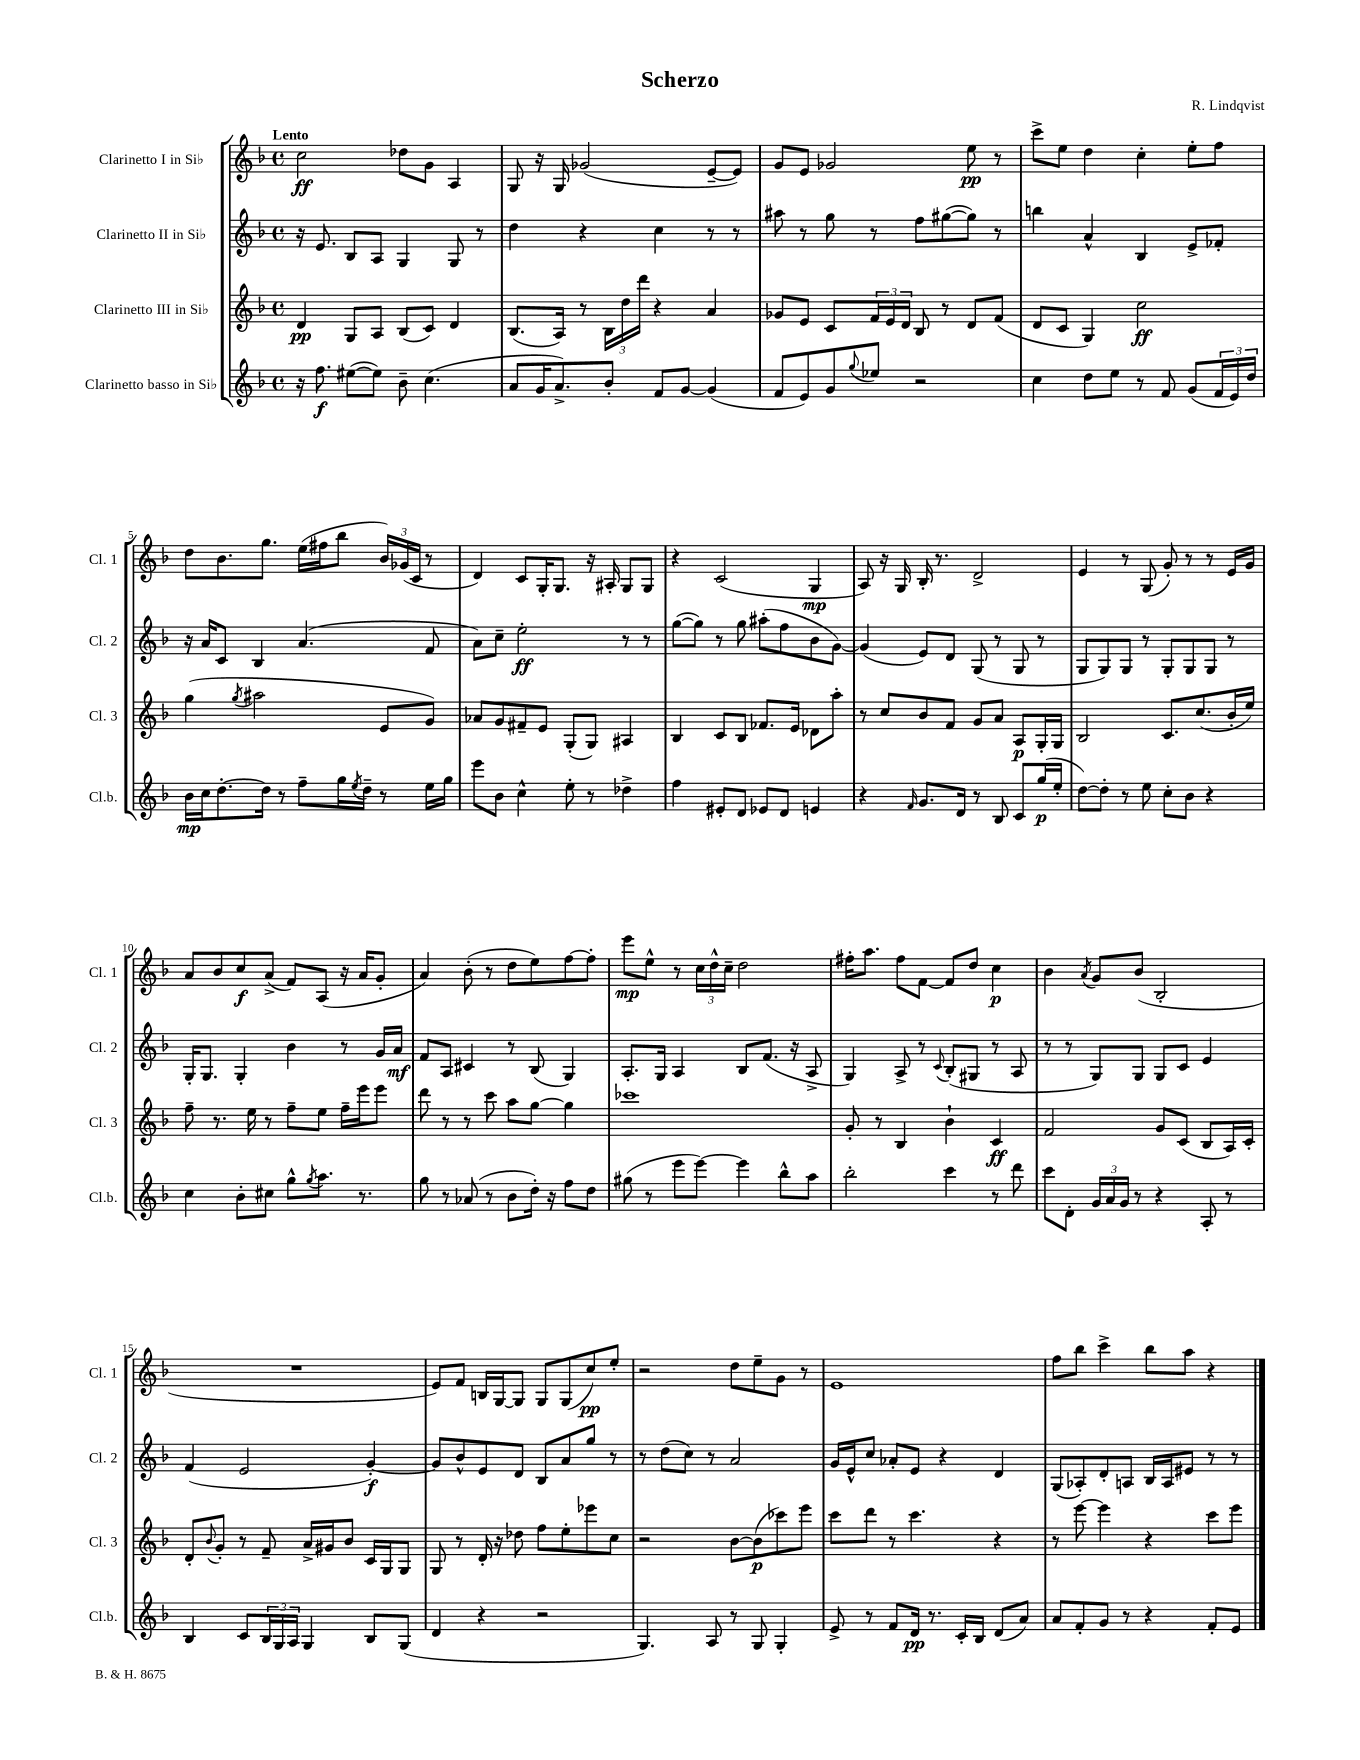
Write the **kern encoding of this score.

**kern	**kern	**kern	**kern
*staff4	*staff3	*staff2	*staff1
*clefG2	*clefG2	*clefG2	*clefG2
*k[b-]	*k[b-]	*k[b-]	*k[b-]
*M4/4	*M4/4	*M4/4	*M4/4
*met(c)	*met(c)	*met(c)	*met(c)
16r	4d	16r	2cc
8.ff	.	8.e	.
([8ee#	8G	8B-	.
8ee#])	8A	8A	.
8b-~	(8B-	4G	8dd-
(4.cc	8c)	.	8g
.	4d	8G	4A
.	.	8r	.
=	=	=	=
8a	(8.B-	4dd	8G
16g	.	.	16r
8.a^)	16A)	.	16G
.	8r	4r	(2g-
8b-'	24B-	.	.
.	24dd	.	.
.	24ddd	.	.
8f	4r	4cc	.
[8g	.	.	.
(4g]	4a	8r	[8e~
.	.	8r	8e])
=	=	=	=
8f	8g-	8aa#	8g
8e)	8e	8r	8e
8g	8c	8gg	2g-
8qqgg	.	.	.
8ee-	24f	8r	.
.	24e	.	.
.	24d	.	.
2r	8B-	8ff	.
.	8r	([8gg#	.
.	8d	8gg#])	8ee
.	(8f	8r	8r
=	=	=	=
4cc	8d	4bb	8ccc^
.	8c	.	8ee
8dd	4G)	4a^^	4dd
8ee	.	.	.
8r	2cc	4B-	4cc'
8f	.	.	.
(8g	.	8e^	8ee'
24f	.	8f-'	8ff
24e)	.	.	.
24dd	.	.	.
=	=	=	=
16b-	(4gg	16r	8dd
16cc	.	16a	.
[8.dd'	.	8c	8.b-
.	8qgg	.	.
.	2aa#	4B-	.
16dd]	.	.	8.gg
8r	.	.	.
8ff~	.	(4.a	(16ee
.	.	.	16ff#
16gg	.	.	8bb-
8qee	.	.	.
16dd~	.	.	.
8r	8e	.	24b-)
.	.	.	(24g-
.	.	.	24c
16ee	8g)	8f	8r
16gg	.	.	.
=	=	=	=
8eee	8a-	8a)	4d)
8b-	8g	8cc~	.
4cc^^	8f#~	2ee'	8c
.	8e	.	16G'
.	.	.	8.G
8ee'	(8G'	.	.
8r	8G)	.	16r
.	.	.	16A#'
4dd-^	4A#	8r	8G
.	.	8r	8G
=	=	=	=
4ff	4B-	([8gg	4r
.	.	8gg])	.
8e#'	8c	8r	(2c
8d	8B-	8gg	.
8e-	8.f-	(8aa#'	.
8d	.	8ff	.
.	16e	.	.
4e	8d-	8b-	4G
.	8aa'	[8g)	.
=	=	=	=
4r	8r	(4g]	8A)
.	8cc	.	16r
.	.	.	16G
16qqf	.	.	.
8.g	8b-	8e)	16B-'
.	.	.	8.r
.	8f	8d	.
16d	.	.	.
8r	8g	(8G	2d^
8B-	8a	8r	.
8c	8A	8G	.
(16gg	16G'	8r	.
16ee'	16G	.	.
=	=	=	=
[8dd)	2B-	8G	4e
8dd']	.	8G)	.
8r	.	8G	8r
8ee	.	8r	(8G
8cc'	8.c	8G'	8g')
8b-	.	8G	8r
.	(8.cc	.	.
4r	.	8G	8r
.	16b-'	8r	16e
.	16ee)	.	16g
=	=	=	=
4cc	8ff~	16G'	8a
.	.	8.G	.
.	8.r	.	8b-
8b-'	.	4G'	8cc
.	16ee	.	.
8cc#	8r	.	(8a^
8gg^^	8ff~	4b-	8f)
8qgg	.	.	.
8.aa	8ee	.	(8A
.	16ff~	8r	16r
8.r	16eee	.	16a
.	8eee	16g	8g'
.	.	16a	.
=	=	=	=
8gg	8ddd	8f	4a)
8r	8r	8A	.
(8a-	8r	4c#	(8b-'
8r	8ccc	.	8r
8b-	8aa	8r	8dd
16dd')	[8gg	(8B-	8ee)
16r	.	.	.
8ff	4gg]	4G)	[8ff
8dd	.	.	8ff']
=	=	=	=
(8gg#	1ccc-	8.A'	8eee
8r	.	.	8ee^^
.	.	16G	.
8eee	.	4A	8r
[8eee)	.	.	24cc
.	.	.	24dd^^
.	.	.	24cc~
4eee]	.	8B-	2dd
.	.	(8.f	.
8bb-^^	.	.	.
.	.	16r	.
8aa	.	8A^	.
=	=	=	=
2bb-'	8g'	4G)	16ff#'
.	.	.	8.aa
.	8r	.	.
.	4B-	8A^	8ff#
.	.	8r	[8f
.	.	8qqc	.
4ccc	4b-`	(8B-'	8f]
.	.	8G#	8dd
8r	4c	8r	4cc
8ddd	.	8A	.
=	=	=	=
8ccc	2f	8r	4b-
8d'	.	8r	.
.	.	.	8qa
24g	.	8G)	8g
24a	.	.	.
24g	.	.	.
8r	.	8G	(8b-
4r	8g	8G	2B-'
.	(8c	8c	.
8A'	8B-	4e	.
8r	16A)	.	.
.	16c'	.	.
=	=	=	=
4B-	8d'	(4f	1r
.	8qqb-	.	.
.	8g'	.	.
8c	8r	2e	.
24B-	8f~	.	.
24G	.	.	.
24A	.	.	.
4G	16a^	.	.
.	16g#	.	.
.	8b-	.	.
8B-	16c	[4g')	.
.	16G	.	.
(8G	8G	.	.
=	=	=	=
4d	8G	8g]	8e)
.	8r	8b-^^	8f
4r	16d'	8e	16B
.	16r	.	[16G
.	8dd-	8d	8G]
2r	8ff	8B-	8G
.	8ee'	8a	(8G
.	8eee-	8gg	8cc)
.	8cc	8r	8ee'
=	=	=	=
4.G)	2r	8r	2r
.	.	(8dd	.
.	.	8cc)	.
8A	.	8r	.
8r	[8b-	2a	8dd
8G	(8b-]	.	8ee~
4G'	8ccc-)	.	8g
.	8eee	.	8r
=	=	=	=
8e^	8ccc	16g	1e
.	.	16e^^	.
8r	8ddd	8cc	.
8f	8r	8a-'	.
16d	4.ccc	8e	.
8.r	.	.	.
.	.	4r	.
16c'	.	.	.
16B-	.	.	.
(8d	4r	4d	.
8a)	.	.	.
=	=	=	=
8a	8r	(8G	8ff
8f'	[8eee	8A-')	8bb-
8g	4eee]	8d'	4ccc^
8r	.	8A	.
4r	4r	16B-	8bb-
.	.	16A	.
.	.	8e#	8aa
8f'	8ccc	8r	4r
8e	8eee	8r	.
==	==	==	==
*-	*-	*-	*-
